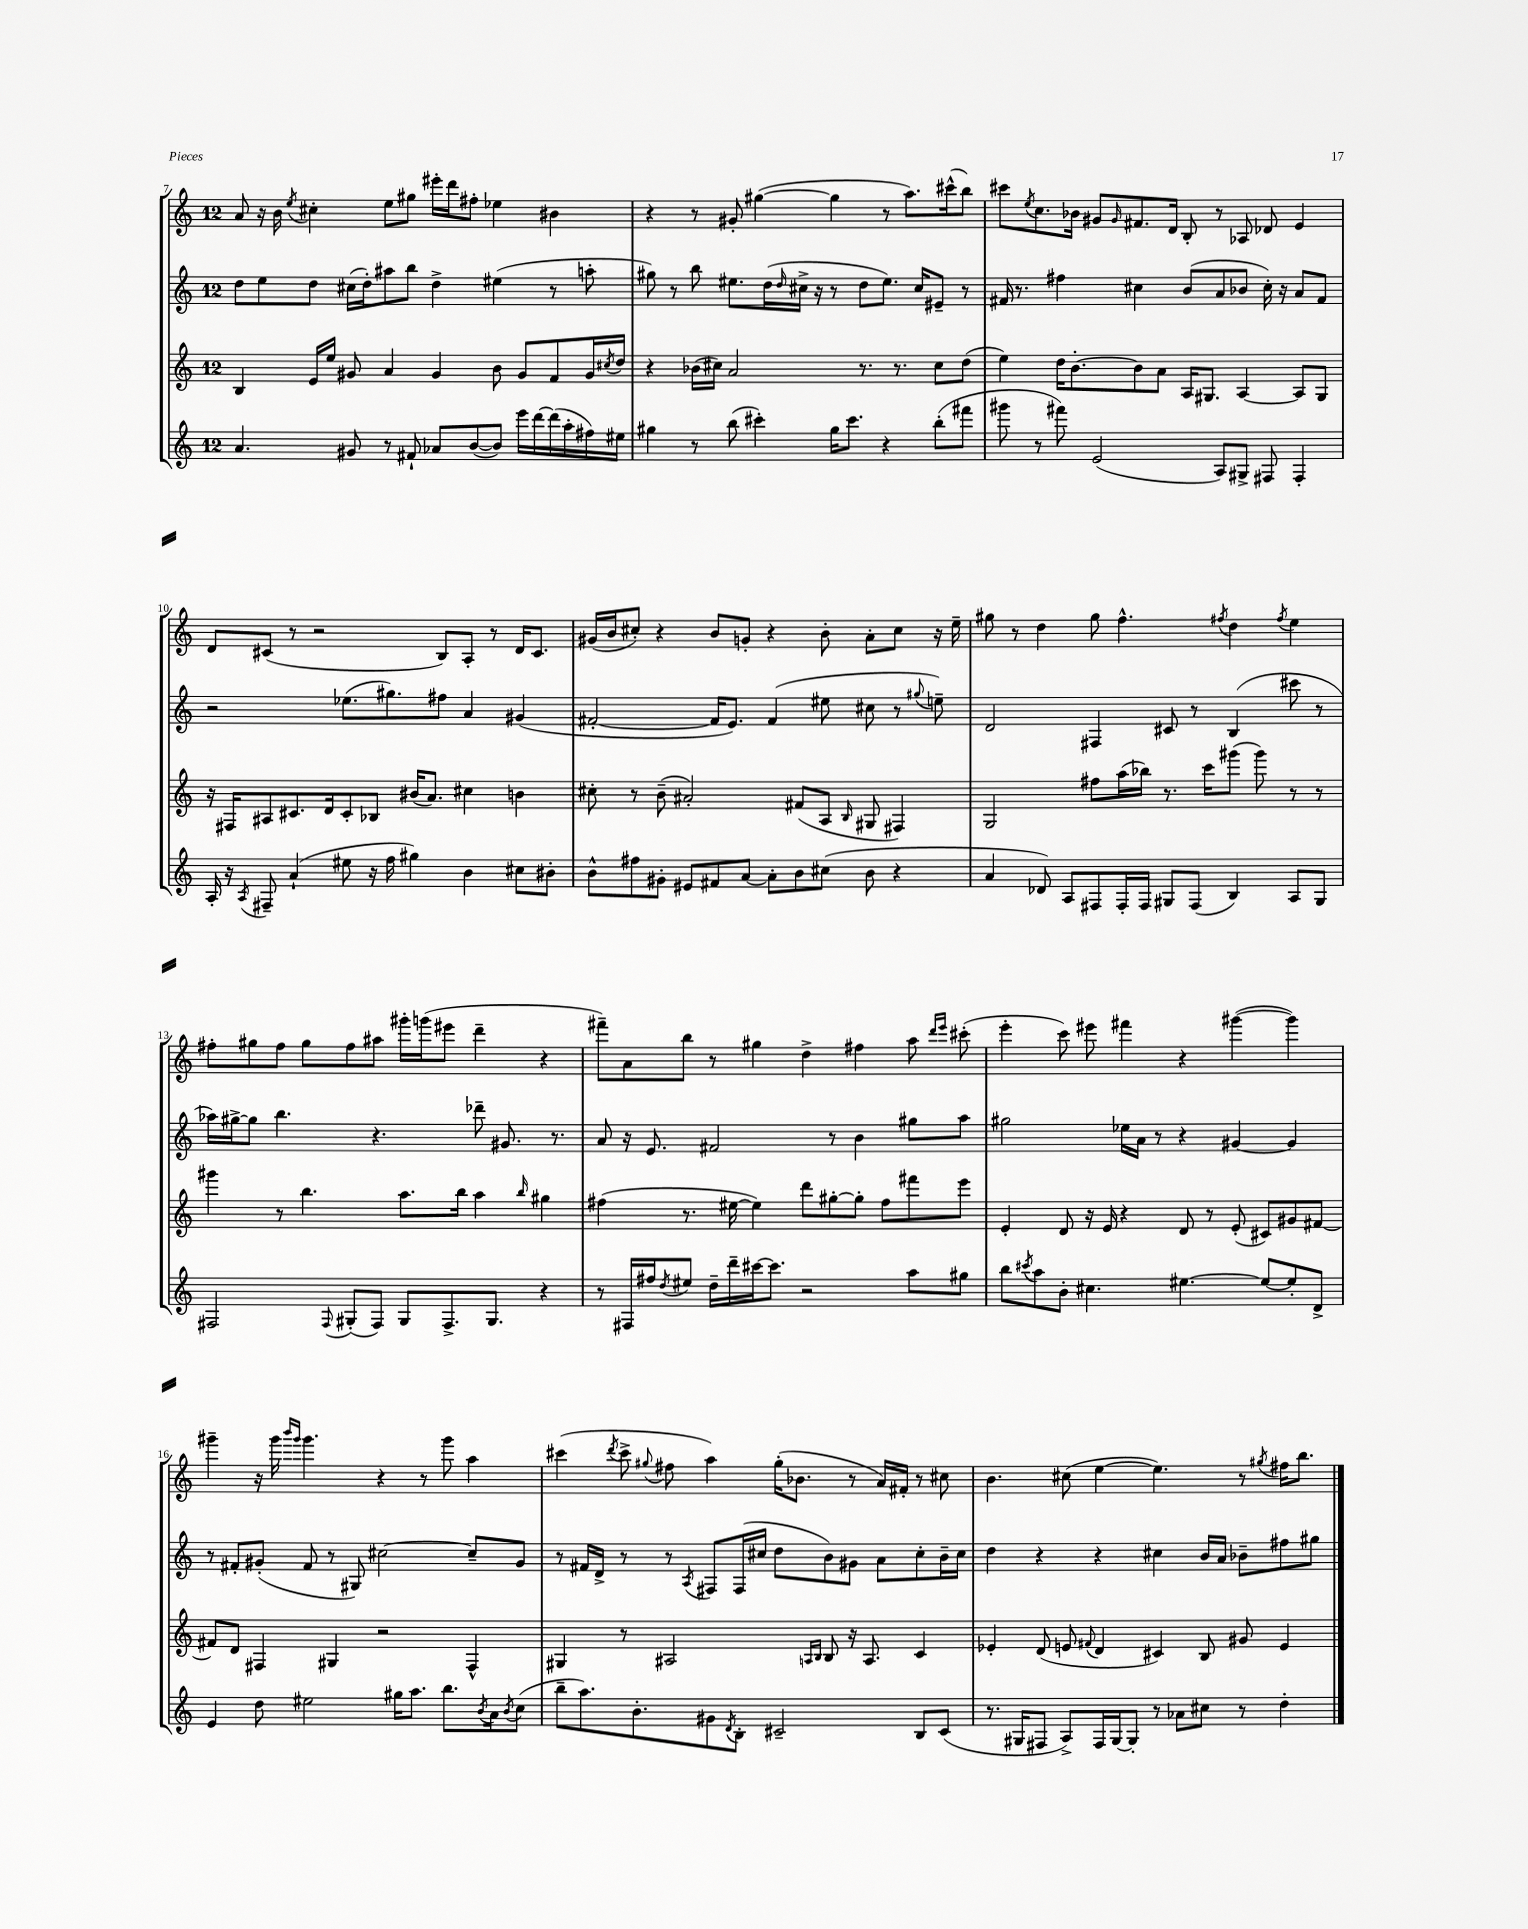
<<
\new StaffGroup <<
\new Staff = "s0" {
    \clef treble \key c \major \once \override Staff.TimeSignature.style = #'single-digit \time 12/8
    a'8 r16 b'16 \acciaccatura { e''8 } cis''4-. e''8 gis''8 eis'''16-. d'''16 fis''8-. ees''4 bis'4 |
    r4 r8 gis'8-. gis''4~( gis''4 r8 a''8.) cis'''16-^( b''8) |
    cis'''8 \acciaccatura { e''8 } c''8. bes'16 gis'8 \grace { gis'16 } fis'8. d'16 b8-. r8 aes8 des'8 e'4 |
    d'8 cis'8( r8 r2 b8) a8-. r8 d'16 cis'8. |
    gis'16( b'16 cis''8-.) r4 b'8 g'8-. r4 b'8-. a'8-. cis''8 r16 e''16-- |
    gis''8 r8 d''4 gis''8 f''4.-^ \acciaccatura { fis''8 } d''4 \acciaccatura { fis''8 } e''4 |
    fis''8-. gis''8 fis''8 gis''8 fis''8 ais''8 gis'''16-. g'''16( eis'''8 d'''4-- r4 |
    fis'''8--) a'8 b''8 r8 gis''4 d''4-> fis''4 a''8 \grace { d'''16 e'''16 } cis'''8-.( |
    e'''4-. c'''8) eis'''8 fis'''4 r4 gis'''4~( gis'''4) |
    gis'''4-- r16 gis'''16 \grace { b'''16 gis'''16 } gis'''4. r4 r8 gis'''8 a''4 |
    cis'''4( \acciaccatura { d'''8 } cis'''8-> \appoggiatura { gis''8 } fis''8 a''4) gis''16-.( bes'8. r8 a'16) fis'16-. r8 cis''8 |
    b'4. cis''8( e''4~ e''4.) r8 \acciaccatura { gis''8 } fis''16 b''8. \bar "|." |
}
\new Staff = "s1" {
    \clef treble \key c \major \once \override Staff.TimeSignature.style = #'single-digit \time 12/8
    d''8 e''8 d''8 cis''16( d''16-.) ais''8 b''8 d''4-> eis''4( r8 a''8-. |
    gis''8) r8 b''8 eis''8. d''16( \grace { d''16 } cis''16-> r16 r8 d''8 eis''8.) cis''16 eis'8-- r8 |
    fis'16 r8. fis''4 cis''4 b'8( a'8 bes'8 cis''16-.) r16 a'8 fis'8 |
    r2 ees''8.( gis''8.) fis''8 a'4 gis'4( |
    fis'2~-. fis'16 e'8.) fis'4( eis''8 cis''8 r8 \appoggiatura { gis''8 } e''8--) |
    d'2 fis4 cis'8 r8 b4( cis'''8 r8 |
    aes''16) gis''16~-> gis''8 b''4. r4. des'''8-- gis'8. r8. |
    a'8 r16 e'8. fis'2 r8 b'4 gis''8 a''8 |
    gis''2 ees''16 a'16 r8 r4 gis'4~ gis'4 |
    r8 fis'8-. gis'8-.( fis'8 r8 gis8) cis''2~ cis''8-- gis'8 |
    r8 fis'16 d'16-> r8 r8 \acciaccatura { a8 } fis8 fis16( cis''16 d''8 b'8) gis'8 a'8 cis''8-. b'16-- cis''16 |
    d''4 r4 r4 cis''4 b'16 a'16 bes'8-- fis''8 gis''8 \bar "|." |
}
\new Staff = "s2" {
    \clef treble \key c \major \once \override Staff.TimeSignature.style = #'single-digit \time 12/8
    b4 e'16 e''16 gis'8 a'4 gis'4 b'8 gis'8 f'8 gis'16 \acciaccatura { cis''8 } d''16 |
    r4 bes'16( cis''16) a'2 r8. r8. cis''8 d''8( |
    e''4) d''16 b'8.~-. b'8 a'8 a16 gis8. a4~ a8 gis8 |
    r16 fis16 ais8 cis'8. d'16 cis'8-. bes8 bis'16( a'8.) cis''4 b'4 |
    cis''8-. r8 b'8--( ais'2-.) fis'8( a8 \grace { b16 } gis8 fis4) |
    g2 fis''8 a''16( bes''16) r8. c'''16 gis'''8( gis'''8) r8 r8 |
    gis'''4 r8 b''4. a''8. b''16 a''4 \grace { b''16 } gis''4 |
    fis''4( r8. eis''16~ eis''4) d'''8 gis''8~-. gis''8-. fis''8 fis'''8 e'''8 |
    e'4-. d'8 r16 e'16 r4 d'8 r8 e'8-.( cis'8) gis'8 fis'8~ |
    fis'8 d'8 fis4 gis4 r2 fis4-^ |
    gis4 r8 ais2 \grace { a16 b16 } b8 r16 a8. c'4 |
    ees'4-. d'8( e'8 \appoggiatura { fis'8 } d'4 cis'4) b8 gis'8 e'4 \bar "|." |
}
\new Staff = "s3" {
    \clef treble \key c \major \once \override Staff.TimeSignature.style = #'single-digit \time 12/8
    a'4. gis'8 r8 fis'8-! aes'8 b'8~( b'8) e'''16 d'''16~ d'''16( a''16-. fis''16) eis''16 |
    gis''4 r8 b''8( cis'''4-.) gis''16 cis'''8. r4 b''8-.( fis'''8 |
    gis'''8 r8 fis'''8) e'2( a8) gis8-> fis8 fis4-. |
    a16-. r16 \acciaccatura { a8 } fis8-- a'4-!( eis''8 r16 f''16 gis''4) b'4 cis''8 bis'8-. |
    b'8-^ fis''8 gis'8-. eis'8 fis'8 a'8~ a'8-. b'8 cis''8( b'8 r4 |
    a'4 des'8) a8 fis8 fis16-. fis16 gis8 fis8( b4) a8 gis8 |
    fis2 \appoggiatura { fis8 } gis8-.( fis8) gis8 fis8.-> gis8. r4 |
    r8 fis16 fis''16 \acciaccatura { d''8 } eis''8 d''16-- d'''16-- cis'''16~ cis'''8. r2 a''8 gis''8 |
    b''8 \acciaccatura { cis'''8 } a''8 b'8-. cis''4. eis''4.~ eis''8~ eis''8-. d'8-> |
    e'4 d''8 eis''2 gis''16 a''8. b''8. \acciaccatura { b'8 } a'16 \acciaccatura { b'8 } c''8( |
    b''8-- a''8.) b'8.-. gis'8 \acciaccatura { d'8 } b8-. cis'2-- b8 cis'8( |
    r8. gis16 fis8 a8->) fis16 gis16~ gis8-. r8 aes'8 cis''8 r8 d''4-. \bar "|." |
}
>>
>>
\layout { \context { \Score currentBarNumber = #7 } }
